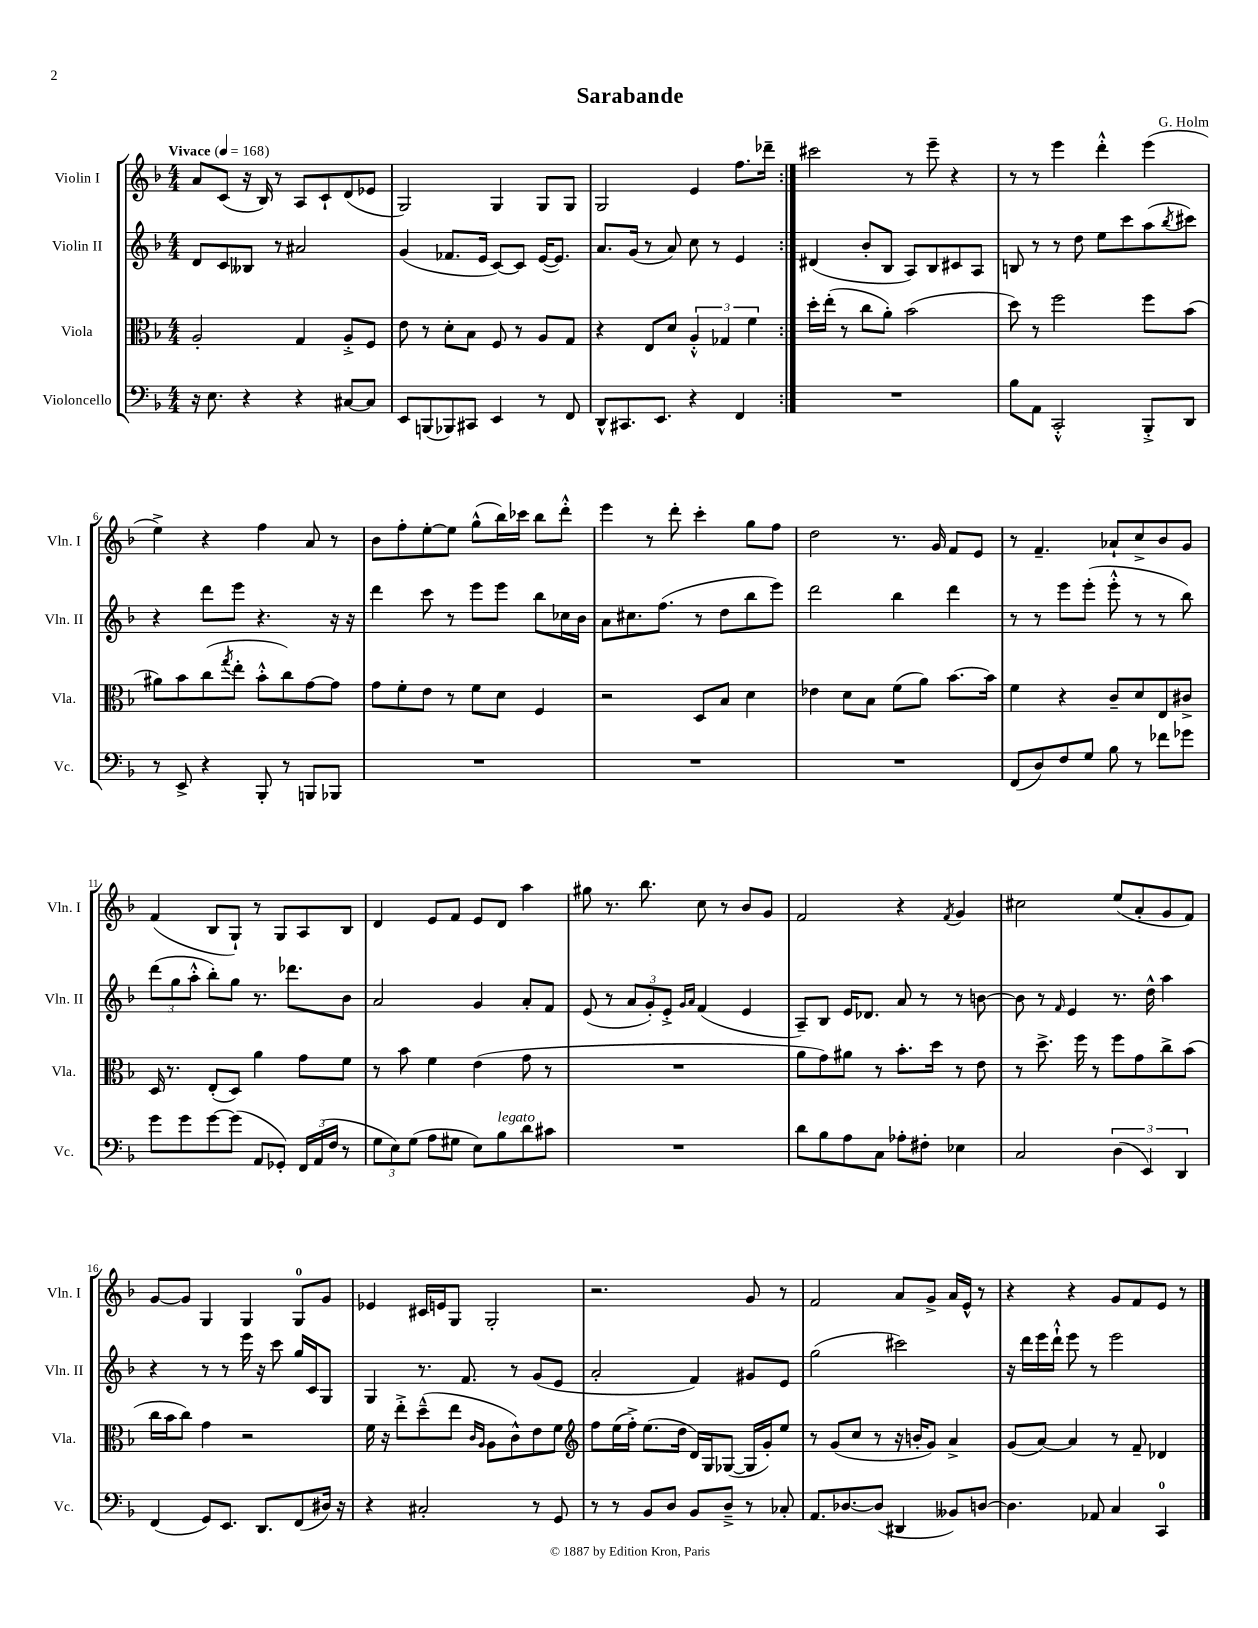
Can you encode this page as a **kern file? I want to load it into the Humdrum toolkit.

**kern	**kern	**kern	**kern
*part4	*part3	*part2	*part1
*staff4	*staff3	*staff2	*staff1
*I"Violoncello	*I"Viola	*I"Violin II	*I"Violin I
*I'Vc.	*I'Vla.	*I'Vln. II	*I'Vln. I
*clefF4	*clefC3	*clefG2	*clefG2
*k[b-]	*k[b-]	*k[b-]	*k[b-]
*M4/4	*M4/4	*M4/4	*M4/4
*MM168	*MM168	*MM168	*MM168
=1	=1	=1	=1
!	!	!	!LO:TX:a:B:t=Vivace
16r	2A'/	8d/L	8a/L
8.E\	.	.	.
.	.	8c/	(8c/J
4r	.	8B--X/J	16r
.	.	.	16B-/)
.	.	8r	8r
4r	4G/	2a#X/	8A/L
.	.	.	8c`/
[8C#X/L	8A'^/L	.	(8d/
8C#/J]	8F/J	.	8e-X/J
=2	=2	=2	=2
8EE/L	8e\	(4g/	2G/)
(8BBBn/	8r	.	.
8BBB-X/)	8d'\L	8.f-X/L	.
8CC#X/J	8B-\J	.	.
.	.	16e/Jk	.
4EE/	8F/	[8c/L)	4G/
.	8r	8c/J]	.
8r	8A/L	([16e/KL	8G/L
.	.	8.e/J])	.
8FF/	8G/J	.	8G/J
=3	=3	=3	=3
8DD^^/L	4r	8.a/L	2G/
8.CC#X/	.	.	.
.	.	(16g/Jk	.
.	8E/L	8r	.
8.EE/J	.	.	.
.	8d/J	8a/)	.
4r	6A'^^/	8cc\	4e/
.	.	8r	.
.	6G-X/	.	.
4FF/	.	4e/	8.ff\L
.	6f\	.	.
.	.	.	16ddd-X~\Jk
=4:|!	=4:|!	=4:|!	=4:|!
1r	16dd'\LL	(4d#X/	2ccc#X\
.	(16ee'\JJ	.	.
.	8r	.	.
.	8cc\L	8b-'/L	.
.	8a'\J)	8B-/J	.
.	(2b-\	8A/L)	8r
.	.	8B-/	8eee~\
.	.	8c#X/	4r
.	.	8A/J	.
=5	=5	=5	=5
8B-\L	8dd\)	8Bn/	8r
8AA\J	8r	8r	8r
2CC'^^/	2ff\	8r	4eee\
.	.	8dd\	.
.	.	8ee\L	4ddd'^^\
.	.	8ccc\	.
8BBB-'^/L	8ff\L	(8aa\	(4eee\
.	.	8qbb-/	.
8DD/J	(8b-\J	8ccc#X\J)	.
!!LO:LB:g=z
=6	=6	=6	=6
8r	8a#X\L)	4r	4ee^\)
8EE^/	8b-\	.	.
4r	(8cc\	8ddd\L	4r
.	8qgg/	.	.
.	8ee'\J	8eee\J	.
8BBB-'/	8b-'^^\L	4.r	4ff\
8r	8cc\)	.	.
8BBBn/L	[8g\	.	8a/
8BBB-X/J	8g\J]	16r	8r
.	.	16r	.
=7	=7	=7	=7
1r	8g\L	4ddd\	8b-\L
.	8f'\	.	8ff'\
.	8e\J	8ccc\	[8ee'\
.	8r	8r	8ee\J]
.	8f\L	8eee\L	(8gg^^\L
.	8d\J	8eee\J	16bb-\L)
.	.	.	16ccc-X\JJ
.	4F/	8bb-\L	8bb-\L
.	.	16cc-X\L	8ddd'^^\J
.	.	16b-\JJ	.
=8	=8	=8	=8
1r	2r	8a\L	4eee\
.	.	8.cc#X\	.
.	.	.	8r
.	.	(8.ff\J	.
.	.	.	8ddd'\
.	8D/L	8r	4ccc'\
.	8B-/J	8dd\L	.
.	4d\	8bb-\	8gg\L
.	.	8eee\J)	8ff\J
=9	=9	=9	=9
1r	4e-X\	2ddd\	2dd\
.	8d\L	.	.
.	8B-\J	.	.
.	(8f\L	4bb-\	8.r
.	8a\J)	.	.
.	.	.	16g/
.	[8.b-\L	4ddd\	8f/L
.	.	.	8e/J
.	16b-\Jk]	.	.
=10	=10	=10	=10
(8FF/L	4f\	8r	8r
8D/)	.	8r	4.f~/
8F/	4r	8eee\L	.
8G/J	.	(8eee'\J	.
8B-\	8c~/L	8eee'^^\	8a-X`/L
8r	8d/	8r	8cc^/
8f-X\L	8E/	8r	8b-/
8g-X\J	8c#X^/J	8bb-\)	8g/J
!!LO:LB:g=z
=11	=11	=11	=11
8g\L	16D/	(12ddd\L	(4f/
.	8.r	.	.
.	.	12gg\	.
8g\	.	.	.
.	.	12aa'^^\J	.
[8g\	(8E'/L	8bb-'\L)	8B-/L
(8g\J]	8D/J)	8gg\J	8G`/J)
8AA/L	4a\	8.r	8r
8GG-X'/J)	.	.	8G/L
.	.	8.ddd-X\L	.
24FF/LL	8g\L	.	8A/
(24AA/	.	.	.
24F/JJ	.	.	.
8r	8f\J	8b-\J	8B-/J
=12	=12	=12	=12
12G\L	8r	2a/	4d/
12E\)	.	.	.
.	8b-\	.	.
(12G\J	.	.	.
8A\L	4f\	.	8e/L
8G#X\J	.	.	8f/J
8E\L)	(4e\	4g/	8e/L
!LO:TX:a:i:t=legato	!	!	!
8B-\	.	.	8d/J
8d\	8g\	8a'/L	4aa\
8c#X\J	8r	8f/J	.
=13	=13	=13	=13
1r	1r	(8e/	8gg#X\
.	.	8r	8.r
.	.	12a/L	.
.	.	.	8.bb-\
.	.	12g'/)	.
.	.	12e'^/J	.
.	.	16qqg/LL	.
.	.	16qqa/JJ	.
.	.	(4f/	8cc\
.	.	.	8r
.	.	4e/	8b-/L
.	.	.	8g/J
=14	=14	=14	=14
8d\L	8a\L	8A~/L)	2f/
8B-\	8g\)	8B-/J	.
8A\	8a#X\J	16e/KL	.
.	.	8.d-X/J	.
8C\J	8r	.	.
8A-X'\L	8.b-'\L	8a/	4r
8F#X'\J	.	8r	.
.	16dd\Jk	.	.
.	.	.	8qf/
4E-X\	8r	8r	4g/
.	8e\	[8bn\	.
=15	=15	=15	=15
2C/	8r	8b\]	2cc#X\
.	8.dd^\	8r	.
.	.	16qqf/	.
.	.	4e/	.
.	16ff\	.	.
.	8r	.	.
(6D\	8ff\L	8.r	(8ee/L
.	8g\	.	8a'/
6EE/)	.	.	.
.	.	16dd^^\	.
.	8cc^\	4aa\	8g/
6DD/	.	.	.
.	(8b-\J	.	8f/J)
!!LO:LB:g=z
=16	=16	=16	=16
(4FF/	16cc\LL	4r	[8g/L
.	16b-\J	.	.
.	8cc\J)	.	8g/J]
8GG/L)	4g\	8r	4G/
8.EE/J	.	8r	.
.	2r	16eee\	4G/
8.DD/L	.	16r	.
.	.	8ccc\	.
(8FF/	.	16gg/LL	8G/L
.	.	16c/J	.
16D#X/Jk)	.	8G/J	8g/J
16r	.	.	.
=17	=17	=17	=17
4r	16f\	4G/	4e-X/
.	16r	.	.
.	8ee'^\L	.	.
2C#X'/	(8dd~^^\	8.r	16c#X/LL
.	.	.	16en/J
.	8ee\J	.	8G/J
.	.	8.f/	.
.	16qqc/LL	.	.
.	16qqA/JJ	.	.
.	8A\L	.	2G'/
.	8c^^\)	8r	.
8r	8e\	(8g/L	.
8GG/	8f\J	8e/J	.
=18	=18	=18	=18
*	*clefG2	*	*
8r	8ff\L	2a'/	2.r
8r	(16ee\L	.	.
.	16ff'^\JJ)	.	.
8BB-/L	(8.ee\L	.	.
8D/J	.	.	.
.	16dd\Jk	.	.
8BB-/L	16d/LL)	4f/)	.
.	16G/J	.	.
8D~^/J	([8G-X/J	.	.
8r	16G-/LL]	8g#X/L	8g/
.	16g'/J)	.	.
8C-X'/	8ee/J	8e/J	8r
=19	=19	=19	=19
8.AA/L	8r	(2gg\	2f/
.	(8g/L	.	.
[8.D-X/	.	.	.
.	8cc/J	.	.
(8D-/J]	8r	.	.
4DD#X/	16r	2ccc#X\)	8a/L
.	16bn'/KL	.	.
.	8g/J)	.	8g^/J
8BB--X/L)	4a^/	.	16a/LL
.	.	.	16e^^/JJ
[8Dn/J	.	.	8r
=20	=20	=20	=20
4.D\]	(8g/L	16r	4r
.	.	16ddd\LL	.
.	[8a/J)	16eee\	.
.	.	16ddd`^^\JJ	.
.	4a/]	8eee\	4r
8AA-X/	.	8r	.
4C/	8r	2eee\	8g/L
.	8f~/	.	8f/
4CC/	4d-X/	.	8e/J
.	.	.	8r
==	==	==	==
*-	*-	*-	*-
